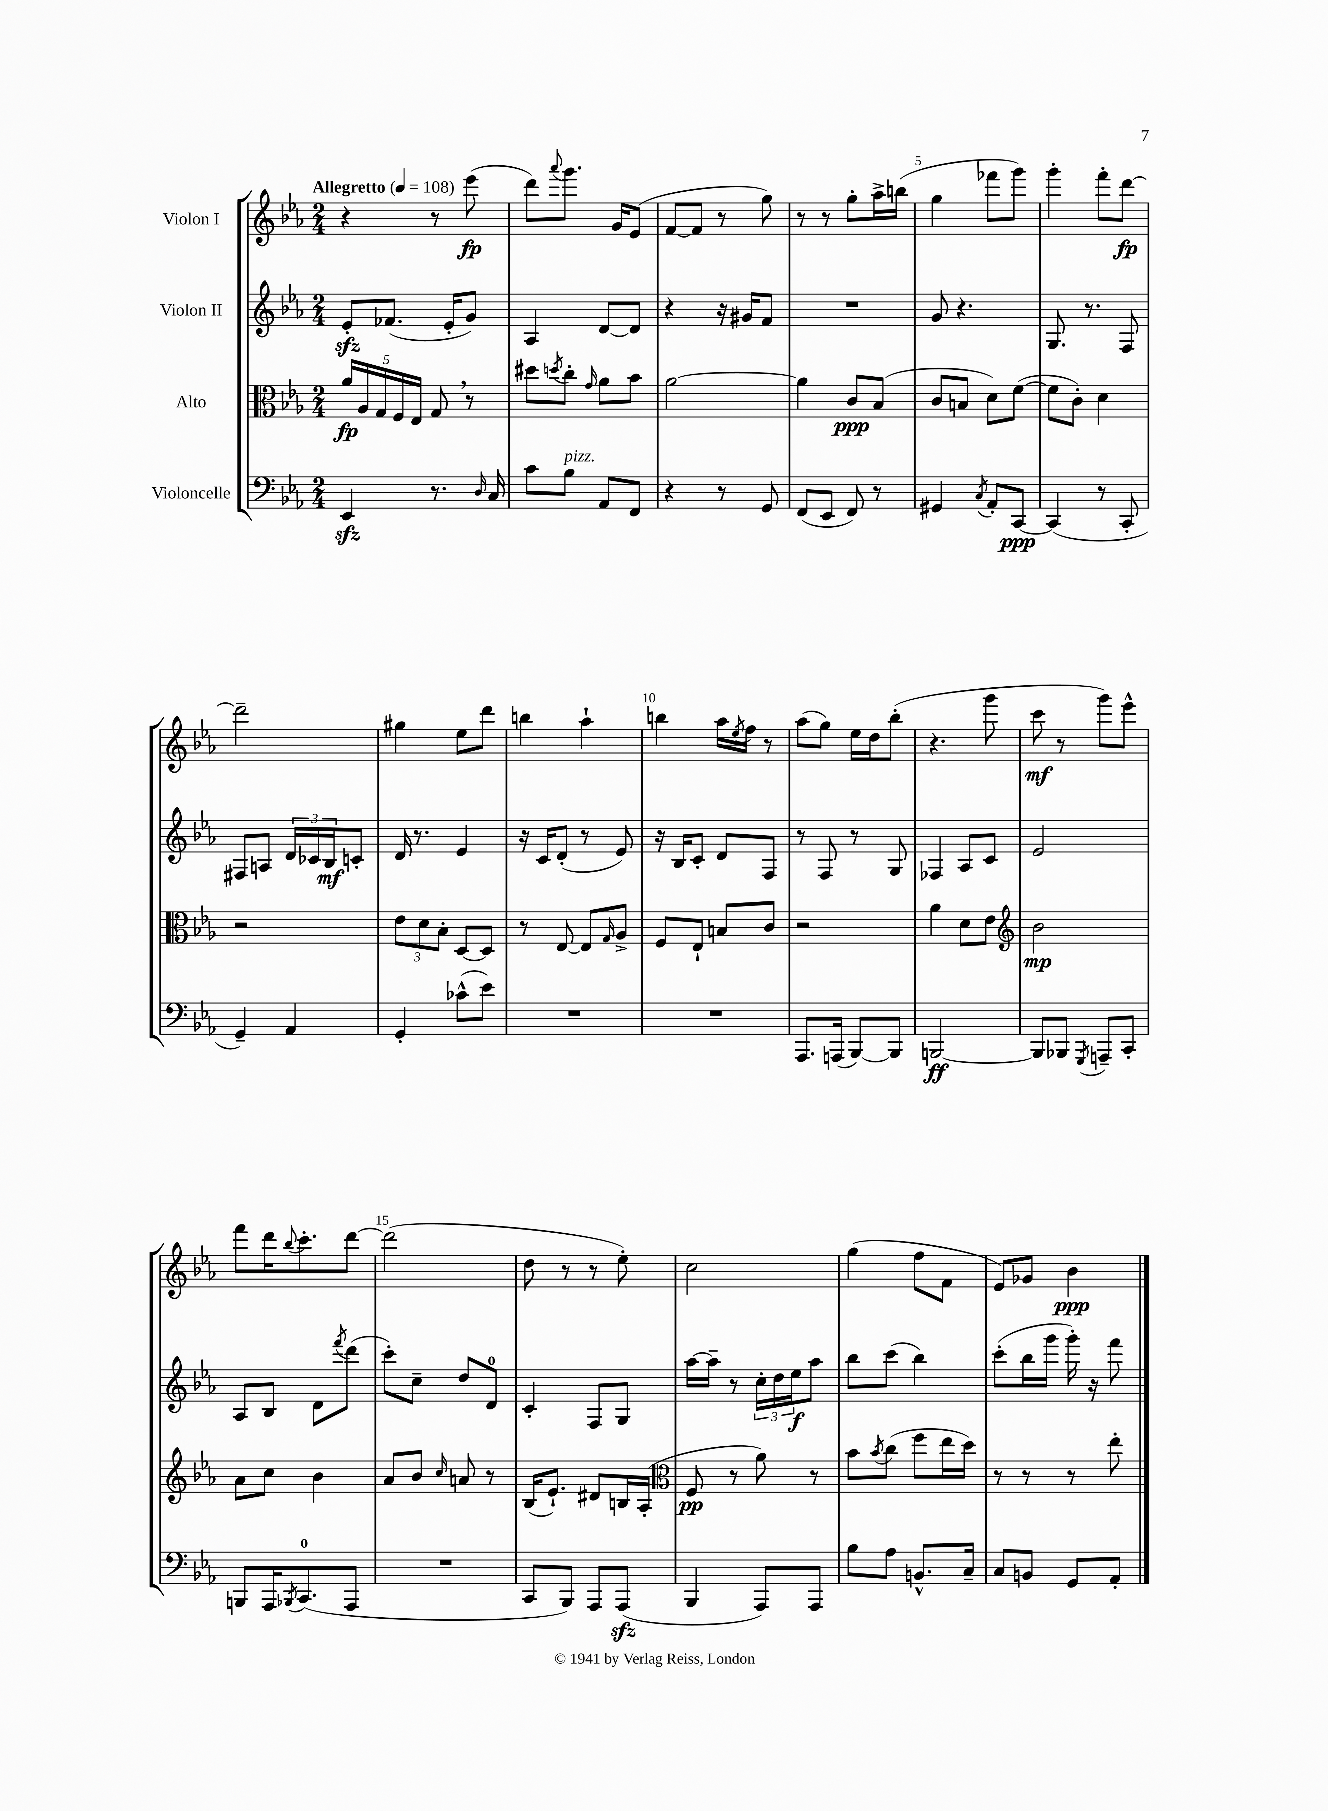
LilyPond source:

<<
\new StaffGroup <<
\new Staff = "s0" \with { instrumentName = "Violon I" } {
    \clef treble \key ees \major \numericTimeSignature \time 2/4 \tempo "Allegretto" 4 = 108
    r4 r8 ees'''8\fp( |
    d'''8) \appoggiatura { aes'''8 } g'''8. g'16 ees'8( |
    f'8~ f'8 r8 g''8) |
    r8 r8 g''8-. aes''16-> b''16( |
    g''4 fes'''8 g'''8) |
    g'''4-. f'''8-. d'''8~\fp |
    d'''2-- |
    gis''4 ees''8 d'''8 |
    b''4 aes''4-! |
    b''4 aes''16 \acciaccatura { ees''8 } f''16 r8 |
    aes''8( g''8) ees''16 d''16 bes''8-.( |
    r4. g'''8 |
    c'''8\mf r8 g'''8) ees'''8-^ |
    f'''8 d'''16 \appoggiatura { bes''8 } c'''8.-. d'''8~ |
    d'''2( |
    d''8 r8 r8 ees''8-.) |
    c''2 |
    g''4( f''8 f'8 |
    ees'8) ges'8 bes'4\ppp \bar "|." |
}
\new Staff = "s1" \with { instrumentName = "Violon II" } {
    \clef treble \key ees \major \numericTimeSignature \time 2/4
    ees'8-.\sfz fes'8.( ees'16-. g'8) |
    aes4 d'8~ d'8 |
    r4 r16 gis'16 f'8 |
    R2 |
    g'8 r4. |
    g8. r8. f8 |
    fis8 a8 \tuplet 3/2 { d'16 ces'16 bes16\mf } c'8-. |
    d'16 r8. ees'4 |
    r16 c'16 d'8-.( r8 ees'8) |
    r16 bes16 c'8-. d'8 f8 |
    r8 f8 r8 g8 |
    fes4 aes8 c'8 |
    ees'2 |
    aes8 bes8 d'8 \acciaccatura { f'''8 } d'''8( |
    c'''8-.) c''8-- d''8 d'8-0 |
    c'4-. f8 g8 |
    aes''16~ aes''16-- r8 \tuplet 3/2 { c''16-. d''16 ees''16\f } aes''8 |
    bes''8 c'''8( bes''4) |
    c'''8-.( bes''16 g'''16 g'''16-.) r16 f'''8 \bar "|." |
}
\new Staff = "s2" \with { instrumentName = "Alto" } {
    \clef alto \key ees \major \numericTimeSignature \time 2/4
    \tuplet 5/4 { aes'16\fp aes16 g16 f16 ees16 } g8 \breathe r8 |
    dis''8 \acciaccatura { d''8 } c''8-. \grace { g'16 } aes'8 bes'8 |
    aes'2~ |
    aes'4 c'8\ppp bes8( |
    c'8 b8 d'8) f'8~( |
    f'8 c'8-.) d'4 |
    r2 |
    \tuplet 3/2 { ees'8 d'8 bes8-. } d8~ d8 |
    r8 ees8~ ees8 \grace { g16 } aes8-> |
    f8 ees8-! b8 c'8 |
    r2 |
    aes'4 d'8 ees'8 |
    \clef treble bes'2\mp |
    aes'8 c''8 bes'4 |
    aes'8 bes'8 \grace { c''16 } a'8 r8 |
    bes16( ees'8.-!) dis'8 b16 aes16-.( |
    \clef alto f8\pp r8 aes'8) r8 |
    bes'8 \acciaccatura { bes'8 } c''8( f''8 ees''16 d''16) |
    r8 r8 r8 ees''8-. \bar "|." |
}
\new Staff = "s3" \with { instrumentName = "Violoncelle" } {
    \clef bass \key ees \major \numericTimeSignature \time 2/4
    ees,4\sfz r8. \grace { d16 } c16 |
    c'8 bes8^\markup { \italic "pizz." } aes,8 f,8 |
    r4 r8 g,8 |
    f,8( ees,8 f,8) r8 |
    gis,4 \acciaccatura { c8 } aes,8-. c,8~\ppp |
    c,4( r8 c,8-. |
    g,4--) aes,4 |
    g,4-. ces'8-^( ees'8) |
    R2 |
    R2 |
    aes,,8. a,,16( bes,,8~) bes,,8 |
    b,,2~\ff |
    b,,8 bes,,8 \acciaccatura { g,,8 } a,,8-- c,8-. |
    b,,8 aes,,16 \acciaccatura { bes,,8 } c,8.-0( aes,,8 |
    R2 |
    c,8 bes,,8) aes,,8 aes,,8\sfz( |
    bes,,4 aes,,8) aes,,8 |
    bes8 aes8 b,8.-^ c16-- |
    c8 b,8 g,8 aes,8-. \bar "|." |
}
>>
>>
\layout { \context { \Score \override BarNumber.break-visibility = ##(#f #t #t) barNumberVisibility = #(every-nth-bar-number-visible 5) } }
